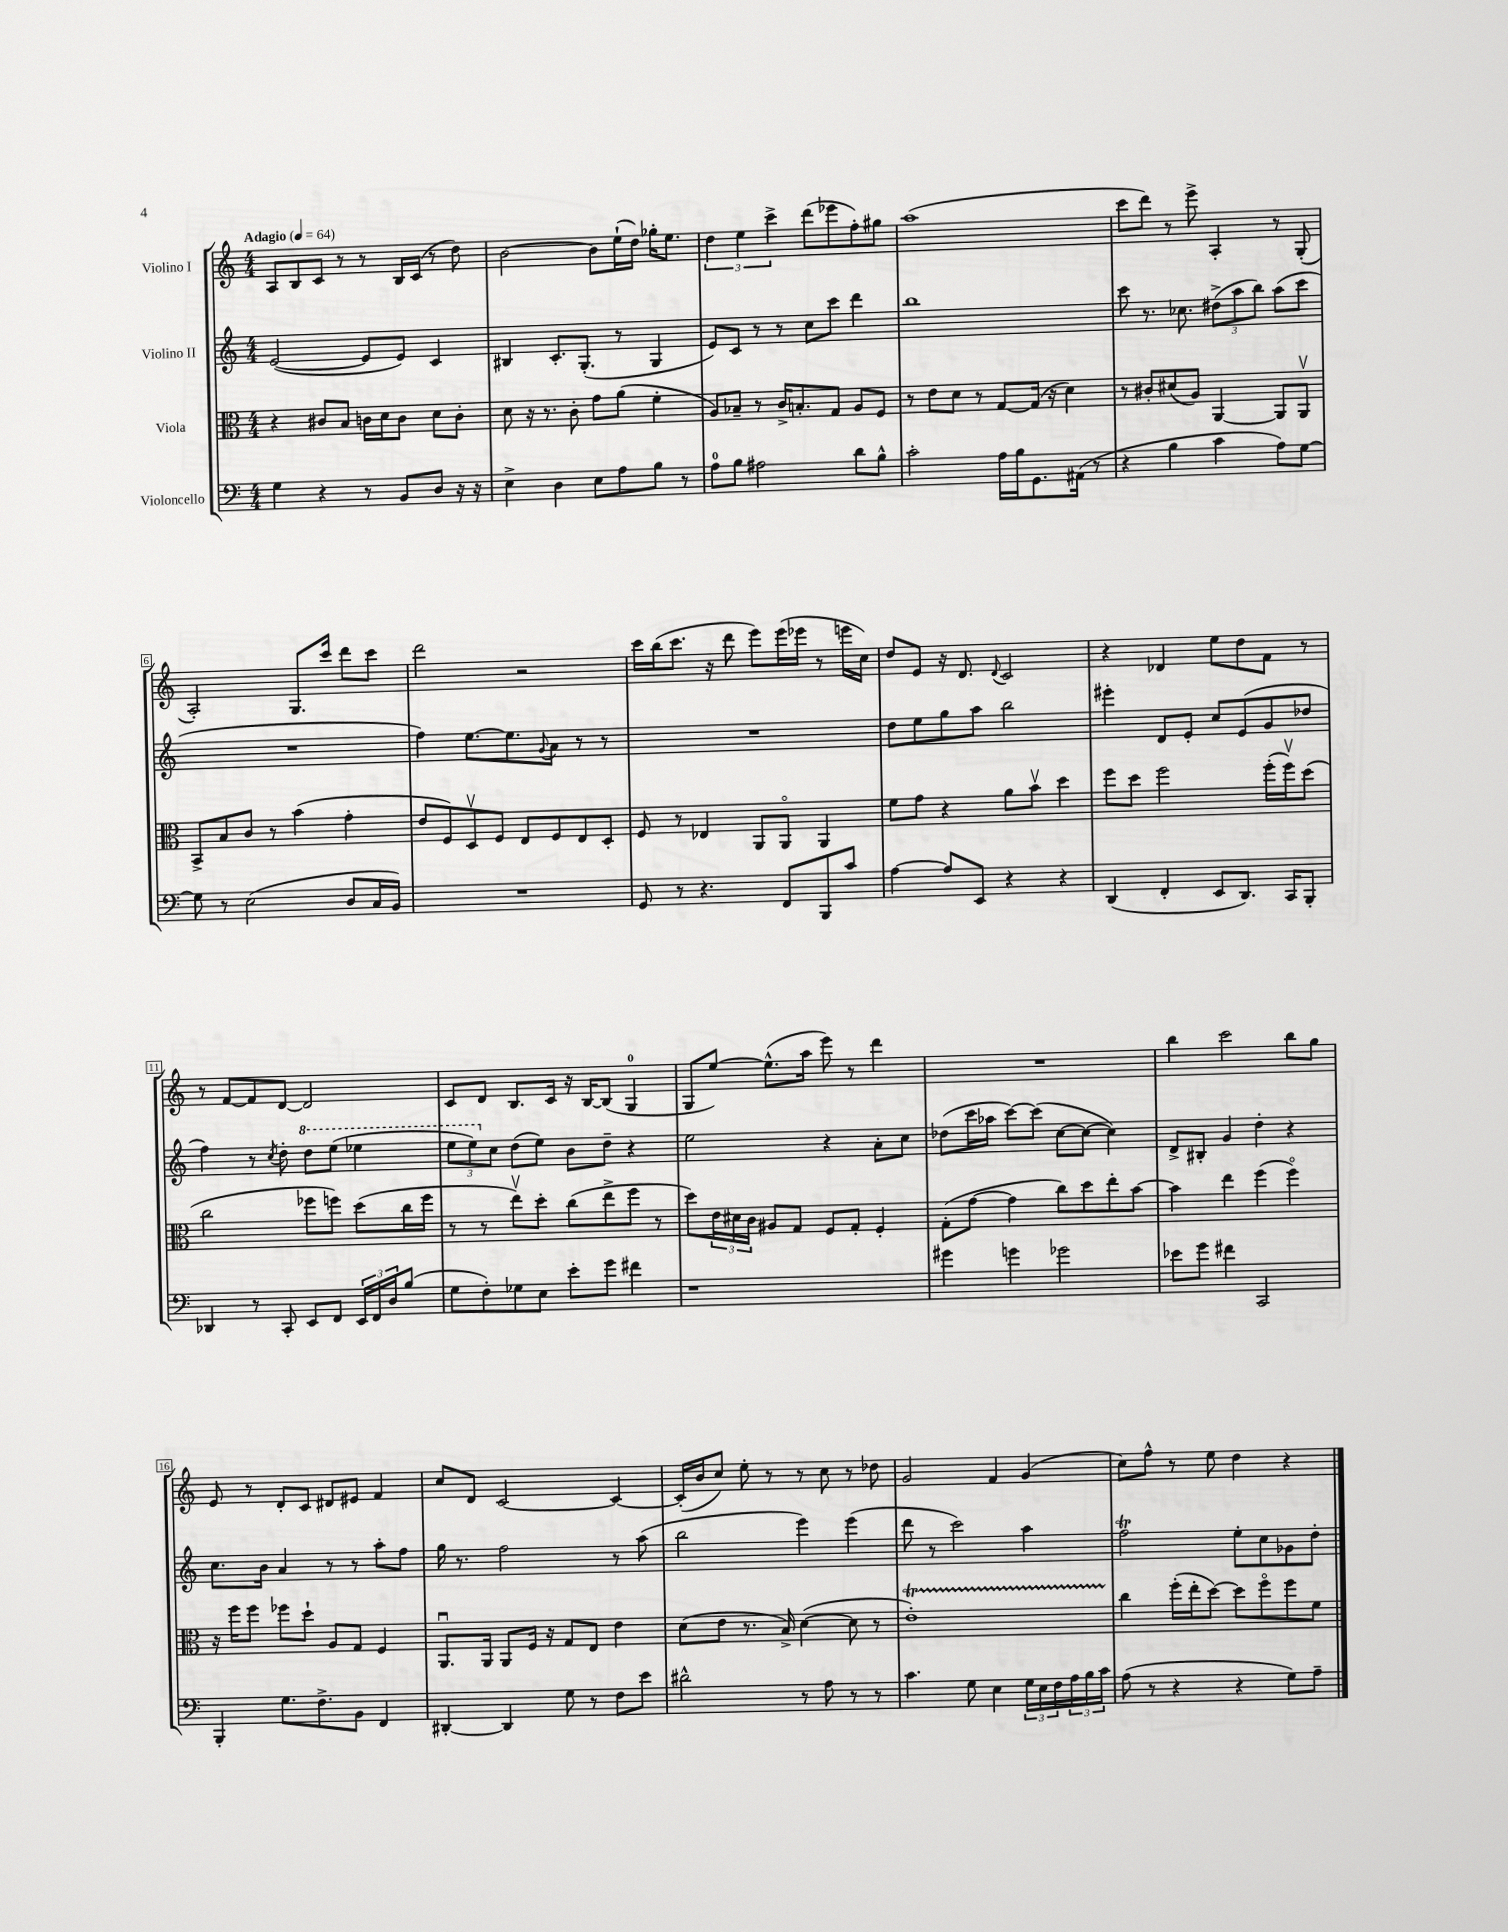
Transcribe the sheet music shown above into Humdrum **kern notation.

**kern	**kern	**kern	**kern
*part4	*part3	*part2	*part1
*staff4	*staff3	*staff2	*staff1
*I"Violoncello	*I"Viola	*I"Violino II	*I"Violino I
*clefF4	*clefC3	*clefG2	*clefG2
*k[]	*k[]	*k[]	*k[]
*M4/4	*M4/4	*M4/4	*M4/4
*MM64	*MM64	*MM64	*MM64
=1	=1	=1	=1
!	!	!	!LO:TX:a:B:t=Adagio
4G\	4r	([2e/	8A/L
.	.	.	8B/
4r	8c#X/L	.	8c/J
.	8B/J	.	8r
8r	16cn\LL	8e/L]	8r
.	16d\J	.	.
8BB/L	8c\J	8e/J)	16B/LL
.	.	.	(16c/JJ
8D/J	8d\L	4c/	8r
16r	8c'\J	.	8dd\)
16r	.	.	.
=2	=2	=2	=2
4E^\	8d\	4B#X/	[2b\
.	16r	.	.
.	8.r	.	.
4D\	.	8.c'/L	.
.	8c'\	.	.
.	.	(8.G'/J	.
8E\L	8g\L	.	8b\L]
8A\	(8a\J	8r	(16ee`\L
.	.	.	16dd\JJ)
8B\J	4f'\	4G/	16gg-X'\KL
.	.	.	8.ee\J
8r	.	.	.
=3	=3	=3	=3
8A\L	8A/L)	8e/L)	6dd\
8B\J	8B-X~/J	8c/J	.
.	.	.	6ee\
2A#X\	8r	8r	.
.	.	.	6ccc^\
.	16c^/KL	8r	.
.	8.Bn'/	.	.
.	.	8cc\L	(8ddd\L
.	8G/J	8ccc\J	8eee-X\
8d\L	8A/L	4ddd\	8ff'\)
8B^^\J	8F/J	.	8gg#X\J
=4	=4	=4	=4
2c'\	8r	1bb	(1aa
.	8e\L	.	.
.	8d\J	.	.
.	8r	.	.
16A\LL	[8G/L	.	.
16B\J	.	.	.
8.GG\	(16G/Jk]	.	.
.	16r	.	.
.	4d\)	.	.
(16AA#X\Jk	.	.	.
8r	.	.	.
=5	=5	=5	=5
4r	8r	8ccc\	8ccc\L
.	8c#X'/L	8.r	8ddd\J)
4B\	(8d#X/	.	8r
.	.	8.cc-X\	.
.	8A/J)	.	8eee^\
4c\	[4AA/	(12dd#X^\L	4A'/
.	.	12aa\	.
.	.	12bb\J)	.
8A\L)	8AA/L]	(8aa\L	8r
[8G\J	8AAv/J	8ccc\J	(8G'/
!!LO:LB:g=z
=6	=6	=6	=6
8G\]	8BB^/L	1r	2A'/)
8r	8B/	.	.
(2E\	8c/J	.	.
.	8r	.	.
.	(4b\	.	8.G/L
.	.	.	16ccc/Jk
8D/L	4g'\	.	8ddd\L
16C/L	.	.	8ccc\J
16BB/JJ)	.	.	.
=7	=7	=7	=7
1r	8e/L	4ff\)	2ddd\
.	8F/)	.	.
.	8Dv/	[8.ee\L	.
.	8F/J	.	.
.	.	8.ee\]	.
.	8E/L	.	2r
.	.	8qqg/	.
.	8F/	8a\J	.
.	8E/	8r	.
.	8D'/J	8r	.
=8	=8	=8	=8
8GG/	8F/	1r	16ccc\LL
.	.	.	(16bb\J
8r	8r	.	8.ccc\J
4.r	4E-X/	.	.
.	.	.	16r
.	.	.	8ddd\
.	8AA/L	.	8eee\L)
8FF/L	8AA/J	.	(16eee\L
.	.	.	16eee-X\JJ
8BBB/	4AA/	.	8r
8c/J	.	.	16eeen\LL
.	.	.	16cc\JJ)
=9	=9	=9	=9
[4A\	8f\L	8dd\L	8dd/L
.	8g\J	8ee\	8e/J
8A/L]	4r	8gg\	16r
.	.	.	8.d/
8EE/J	.	8aa\J	.
.	.	.	8qqd/
4r	8a\L	2bb\	2c/
.	8bv\J	.	.
4r	4dd\	.	.
=10	=10	=10	=10
(4DD/	8ff\L	4eee#X'\	4r
.	8dd\J	.	.
4FF'/	2ff\	8d/L	4d-X/
.	.	8e'/J	.
8EE/L	.	8cc/L	8ee\L
8.DD/J)	.	(8e/	8dd\
.	(16ff'\LL	8g/	8f\J
16CC/KL	16ffv\J)	.	.
8BBB'/J	(8dd\J	8dd-X/J	8r
!!LO:LB:g=z
=11	=11	=11	=11
4DD-X/	2cc\	4ff\)	8r
.	.	.	[8f/L
8r	.	8r	8f/]
.	.	8qcc/	.
8CC'/	.	8dd'\	[8d/J
*	*	*8va	*
8EE/L	8ff-X\L	8ddd\L	2d/]
8FF/J	8ffn\J)	(8eee\J	.
24EE/LL	(8dd\L	4eee-X\	.
24FF/	.	.	.
24D/J	.	.	.
(8B/J	16cc\L	.	.
.	16ff\JJ	.	.
=12	=12	=12	=12
8G\L	8r	12eee\L	8c/L
.	.	12eee\)	.
8F'\)	8r	.	8d/J
*	*	*X8va	*
.	.	12cc\J	.
8G-X\	8eev\L)	(8dd\L	8.B/L
8E\J	8dd'\J	8ee\J)	.
.	.	.	16c/Jk
8e'\L	(8cc\L	8b\L	16r
.	.	.	[16B/KL
8g\J	8ee^\	8dd~\J	(8B/J]
4f#X\	8ff\J	4r	4G/
.	8r	.	.
=13	=13	=13	=13
1r	8dd\L)	2ee\	8G/L
.	24e\L	.	[8ee/J)
.	24d#X\	.	.
.	24c\JJ	.	.
.	8A#X/L	.	(8.ee^^\L]
.	8G/J	.	.
.	.	.	16aa\Jk
.	8F/L	4r	8eee\)
.	8G'/J	.	8r
.	4F'/	8a'\L	4ddd\
.	.	8cc\J	.
=14	=14	=14	=14
4g#X\	(8G'\L	(8dd-X\L	1r
.	[8g\J	16ccc\L	.
.	.	16aa-X\JJ	.
4gn\	4g\]	[8ccc\L)	.
.	.	(8ccc\J]	.
2g-X\	8cc\L)	[8cc\L	.
.	8dd\	8cc\J_	.
.	8ee'\	4cc\])	.
.	[8b\J	.	.
=15	=15	=15	=15
8e-X\L	4b\]	8d^/L	4bb\
8g\J	.	8B#X'/J	.
4f#X\	4ee\	4g/	2ccc\
2CC/	(4ff\	4dd'\	.
.	4ff\)	4r	8bb\L
.	.	.	8gg\J
!!LO:LB:g=z
=16	=16	=16	=16
4BBB'/	16r	8.cc\L	8e/
.	16ff\KL	.	.
.	8ff\J	.	8r
.	.	16b\Jk	.
8.G\L	8ff-X\L	4a/	8d'/L
.	8dd`\J	.	8c/J
8.F^\	.	.	.
.	8A/L	8r	8d#X/L
8BB\J	8G/J	8r	8e#X/J
4FF/	4F/	8aa'\L	4f/
.	.	8ff\J	.
=17	=17	=17	=17
[4DD#X'/	8.AAu/L	16gg\	8cc/L
.	.	8.r	.
.	.	.	8d/J
.	16AA/Jk	.	.
4DD#/]	8AA/L	2ff\	[2c/
.	16F/Jk	.	.
.	16r	.	.
8G\	8G/L	.	.
8r	8E/J	.	.
8F\L	4e\	8r	4c/_
8e\J	.	(8aa\	.
=18	=18	=18	=18
2d#X^^\	(8d\L	2bb\	(16c'/LL]
.	.	.	16b/J
.	8e\J	.	8cc/J)
.	8.r	.	8ee'\
.	.	.	8r
.	16B^/)	.	.
8r	([4d\	4eee\)	8r
8A\	.	.	8cc\
8r	8d\]	(4eee\	8r
8r	8r	.	8dd-X\
=19	=19	=19	=19
4.c\	1et')	8ddd\	2g/
.	.	8r	.
.	.	2ccc\)	.
8G\	.	.	.
4E\	.	.	4f/
24G\LL	.	4aa\	(4g/
24E\	.	.	.
24F\	.	.	.
24A\	.	.	.
24B\	.	.	.
24c\JJ	.	.	.
=20	=20	=20	=20
(8A\	4cc\	2ffT\	8cc\L)
8r	.	.	8ff^^\J
4r	(16ff'\LL	.	8r
.	16ee'\J	.	.
.	[8dd\J)	.	8ee\
4r	8dd\L]	8ee'\L	4dd\
.	8ff\	8cc\	.
8G\L)	8ff\	8g-X\	4r
8A~\J	8f\J	8dd'\J	.
==	==	==	==
*-	*-	*-	*-
